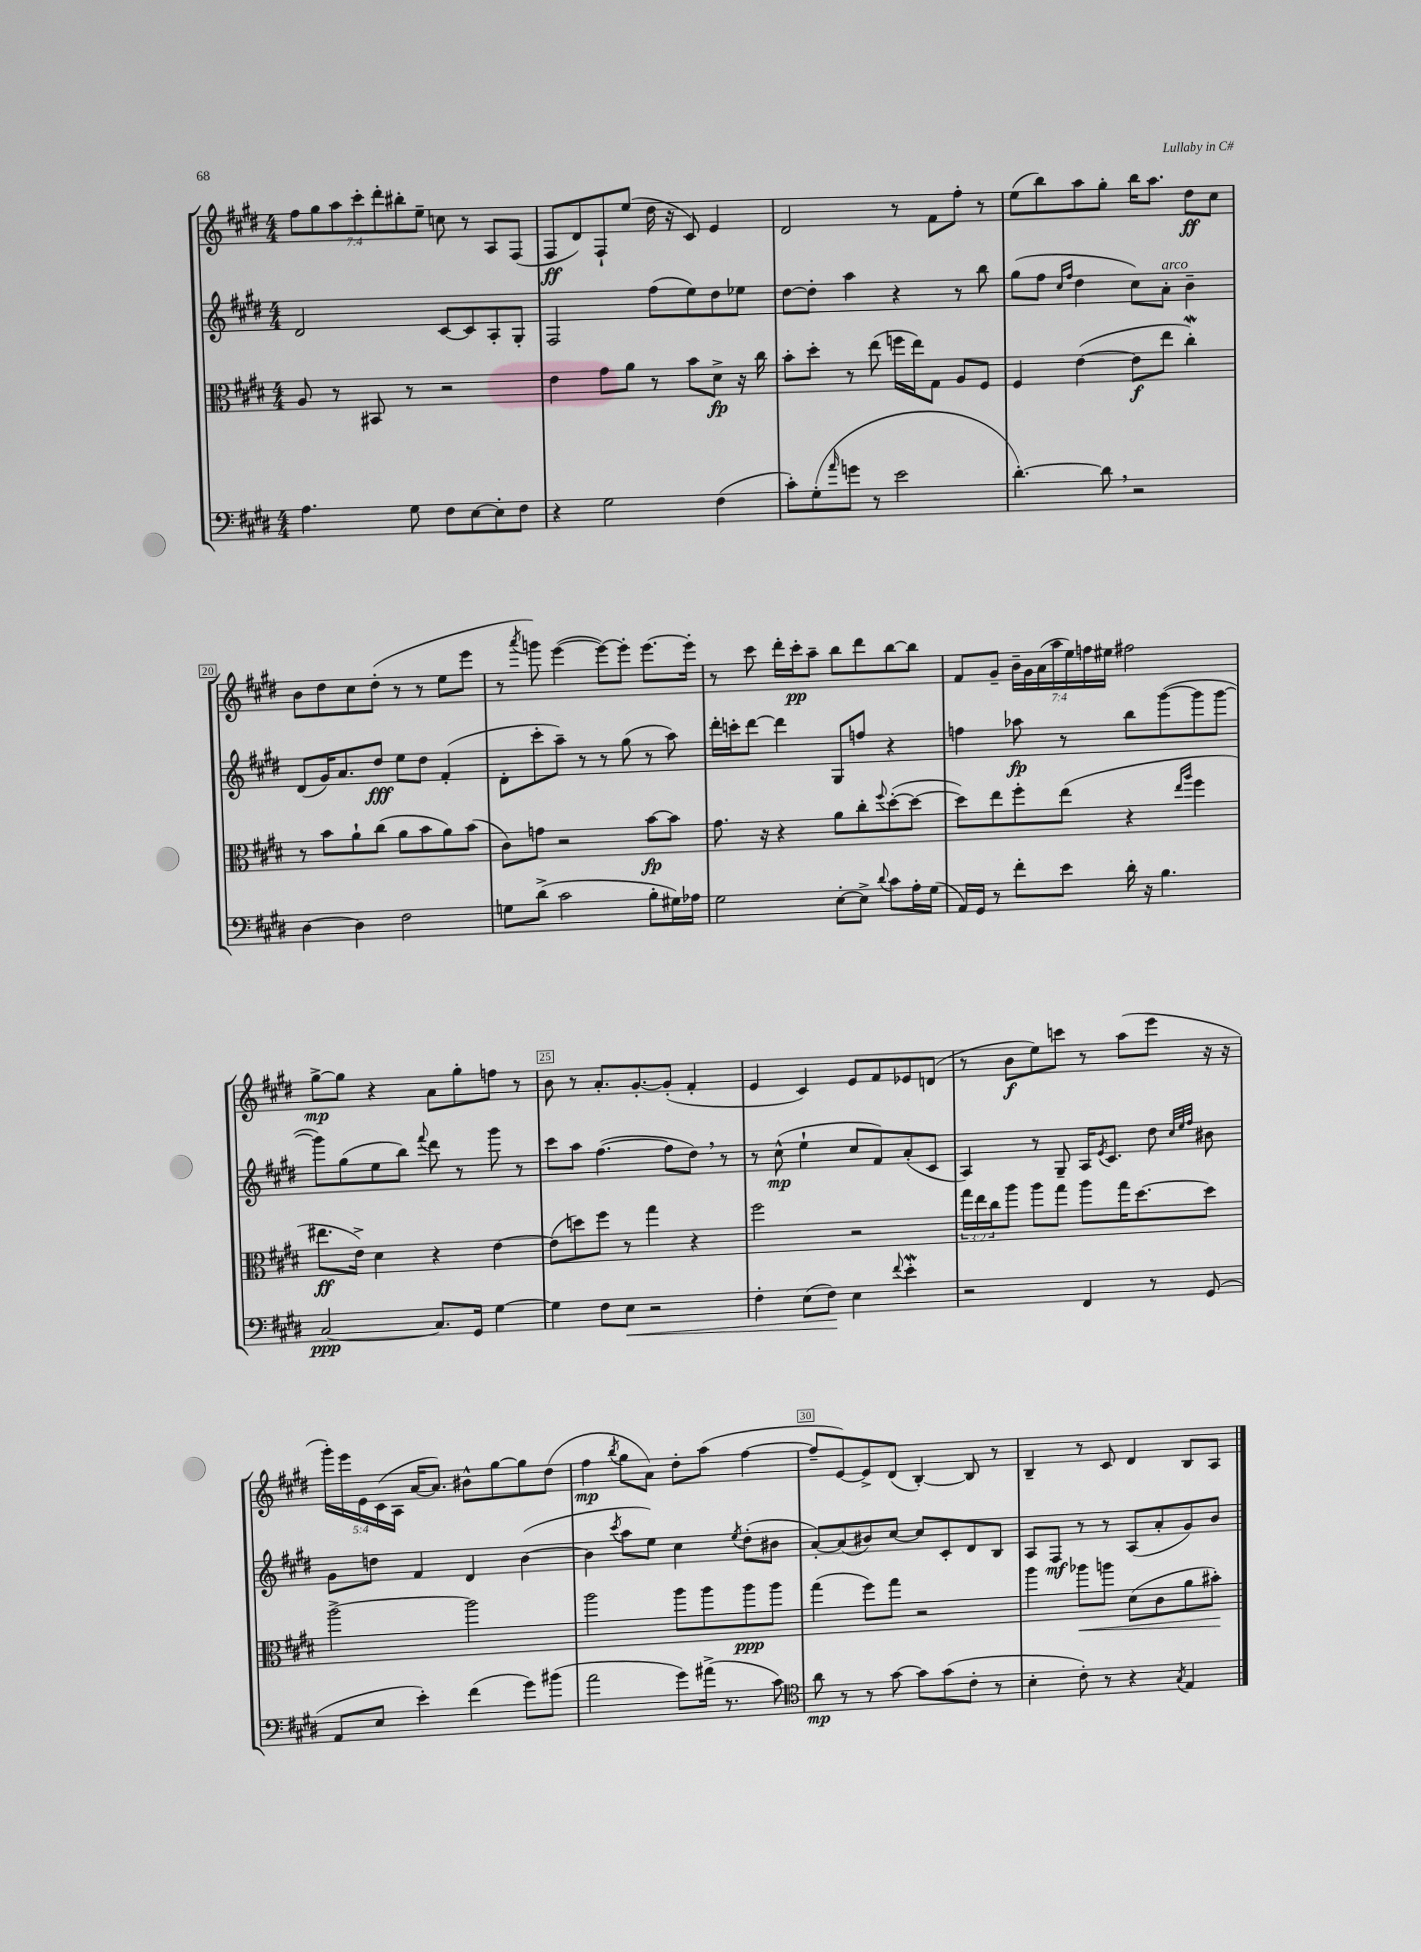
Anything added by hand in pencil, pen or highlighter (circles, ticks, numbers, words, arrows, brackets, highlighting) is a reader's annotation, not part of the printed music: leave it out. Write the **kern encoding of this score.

**kern	**kern	**kern	**kern
*staff4	*staff3	*staff2	*staff1
*clefF4	*clefC3	*clefG2	*clefG2
*k[f#c#g#d#]	*k[f#c#g#d#]	*k[f#c#g#d#]	*k[f#c#g#d#]
*M4/4	*M4/4	*M4/4	*M4/4
4.A	8A	2d#	14ff#
.	.	.	14gg#
.	8r	.	.
.	.	.	14aa
.	.	.	14ccc#'
.	8BB#	.	.
.	.	.	14ddd#'
.	.	.	14bb#'
8G#	8r	.	.
.	.	.	14ee~
8F#	2r	[8c#	8cc
[8E	.	8c#]	8r
8E']	.	8A'	8A
8F#	.	8G#'	(8F#
=	=	=	=
4r	4e	2F#	8F#
.	.	.	8d#)
2G#	8g#	.	8F#`
.	8a	.	(8ee
.	8r	(8ff#	16dd#
.	.	.	16r
.	8b	8ee)	8c#)
(4F#	8d#^	8dd#	4e
.	16r	8ee-	.
.	16cc#	.	.
=	=	=	=
8c#')	8b'	[8dd#	2d#
(8G#'	8dd#'	8dd#']	.
16qqa	.	.	.
8g	8r	4aa	.
8r	(8ee	.	.
2e	16ff	4r	8r
.	16ee)	.	.
.	8G#	.	8f#
.	8A	8r	8ff#'
.	8F#	8bb	8r
=	=	=	=
[4.d#')	4F#	(8gg#	(8ee
.	.	8ff#	8bb)
.	.	16qqcc#	.
.	.	16qqff#	.
.	([4e	4dd#	8aa
8d#]	.	.	8gg#'
2r	8e]	8cc#)	16bb
.	.	.	8.aa
.	8ee	8a'	.
.	4cc#')	4b~	8dd#
.	.	.	8cc#
=	=	=	=
[4D#	8r	(8d#	8b
.	8b	16g#)	8dd#
.	.	8.a	.
4D#]	8a`	.	8cc#
.	(8cc#	8dd#	(8dd#'
2F#	8a	8ee	8r
.	8b	8dd#	8r
.	8a)	(4f#'	8ee
.	(8b	.	8eee
=	=	=	=
8G	8c#)	8d#'	8r
.	.	.	8qaaa
(8d#^	8g	8ccc#'	8ggg)
2c#	2r	8aa~)	([4eee
.	.	8r	.
.	.	8r	8eee_)
.	.	(8gg#	8eee']
8B'	[8b	8r	[8.eee
16G#)	8b]	8aa)	.
16A-	.	.	16eee']
=	=	=	=
2G#	8.g#	16ddd#'	8r
.	.	16ccc'	.
.	.	[8ddd#	8ccc#
.	16r	.	.
.	4r	4ddd#]	16ddd#'
.	.	.	16ccc#'
.	.	.	8aa~
[8E'	8a	8G#	8bb
8E^]	8cc#'	8ff	8ddd#
8qqd#	8qqff#	.	.
8c#	([8dd#'	4r	[8bb
16A'	8dd#_	.	8bb]
(16G#	.	.	.
=	=	=	=
16AA)	8dd#])	4ff	8f#
16GG#	.	.	.
8r	8ee	.	8g#~
8f#'	8ff#'	8aa-	28b~
.	.	.	28g#
.	.	.	(28a
.	.	.	28aa
8e	(8ee	8r	.
.	.	.	28ee)
.	.	.	28ff
.	.	.	28ee#
16d#'	4r	8bb	2ff#
16r	.	.	.
4.B	.	([8ggg#	.
.	16qqee	.	.
.	16qqaa	.	.
.	4ff#	8ggg#]	.
.	.	[8ggg#	.
=	=	=	=
[2C#	8.ee#	8ggg#])	[8gg#^
.	.	(8gg#	8gg#]
.	16e^)	.	.
.	4d#	8ee	4r
.	.	8bb)	.
.	.	8qqfff#	.
8.C#]	4r	8ddd#	8a
.	.	8r	8gg#'
16GG#	.	.	.
[4G#	[4e	8ggg#	8ff
.	.	8r	8r
=	=	=	=
4G#]	(8e]	8ccc#	8b
.	8dd)	8aa	8r
8F#	8ff#	([4.ff#	8.a'
8E	8r	.	.
.	.	.	[8.g#'
2r	4gg#	.	.
.	.	8ff#]	(8g#']
.	4r	8dd#)	4f#'
.	.	8r	.
=	=	=	=
4F#'	2ff#	8r	4e
.	.	(8cc#^^	.
(8E	.	4ee`	4c#)
8F#)	.	.	.
4E	2r	8cc#	8e
.	.	8f#)	8f#
8qqf#	.	.	.
4e'	.	(8a'	8e-
.	.	8c#	(8d
=	=	=	=
2r	24gg#	4A)	8r
.	24ee	.	.
.	24cc#	.	.
.	8aa	.	8b
.	8aa	8r	8ee)
.	8gg#	8G#~	8ccc
4FF#	8aa	16A	8r
.	.	8qe	.
.	.	8.c#	.
.	16gg#	.	(8aa
.	[8.dd#	.	.
8r	.	8dd#	8eee
.	.	32qqcc#	.
.	.	32qqee	.
.	.	32qqff#	.
(8GG#	8dd#]	8b#	16r
.	.	.	16r
=	=	=	=
8AA	[2aa^	8g#	20ggg#')
.	.	.	20eee
.	.	.	20e
8E	.	8dd	.
.	.	.	(20c#
.	.	.	20A
4e')	.	4f#	[16a
.	.	.	8.a])
(4f#	2aa]	4d#	8b#^^
.	.	.	[8gg#
8g#)	.	([4b	8gg#]
(8b#	.	.	(8dd#
=	=	=	=
2a	2aa	4b]	4ff#
.	.	8qccc#	8qbb
.	.	8aa	8gg#
.	.	8ee)	8a)
8g#)	8aa	4cc#	8dd#'
(16a#^	8aa	.	(8aa
8.r	.	.	.
.	.	8qee	.
.	8aa	(8dd#'	[4ff#
8c#)	8aa	8b#	.
=	=	=	=
*clefC4	*	*	*
8a	(4gg#	[8a')	8ff#~]
8r	.	(8a]	[8e)
8r	8ff#)	8b#)	8e^]
[8g#	8gg#	[8cc#	(8d#
8g#]	2r	8cc#]	[4B')
(8g#	.	8c#'	.
8c#'	.	8d#	8B]
8r	.	8B	8r
=	=	=	=
4B'	4aa	8A	4B~
.	.	8F#	.
8c#')	8aa-	8r	8r
8r	8aa	8r	8c#
4r	(8d#	(8A	4d#
.	8c#	8a'	.
8qG#	.	.	.
4E	8a	8g#)	8B
.	8b#')	8b	8A
==	==	==	==
*-	*-	*-	*-
